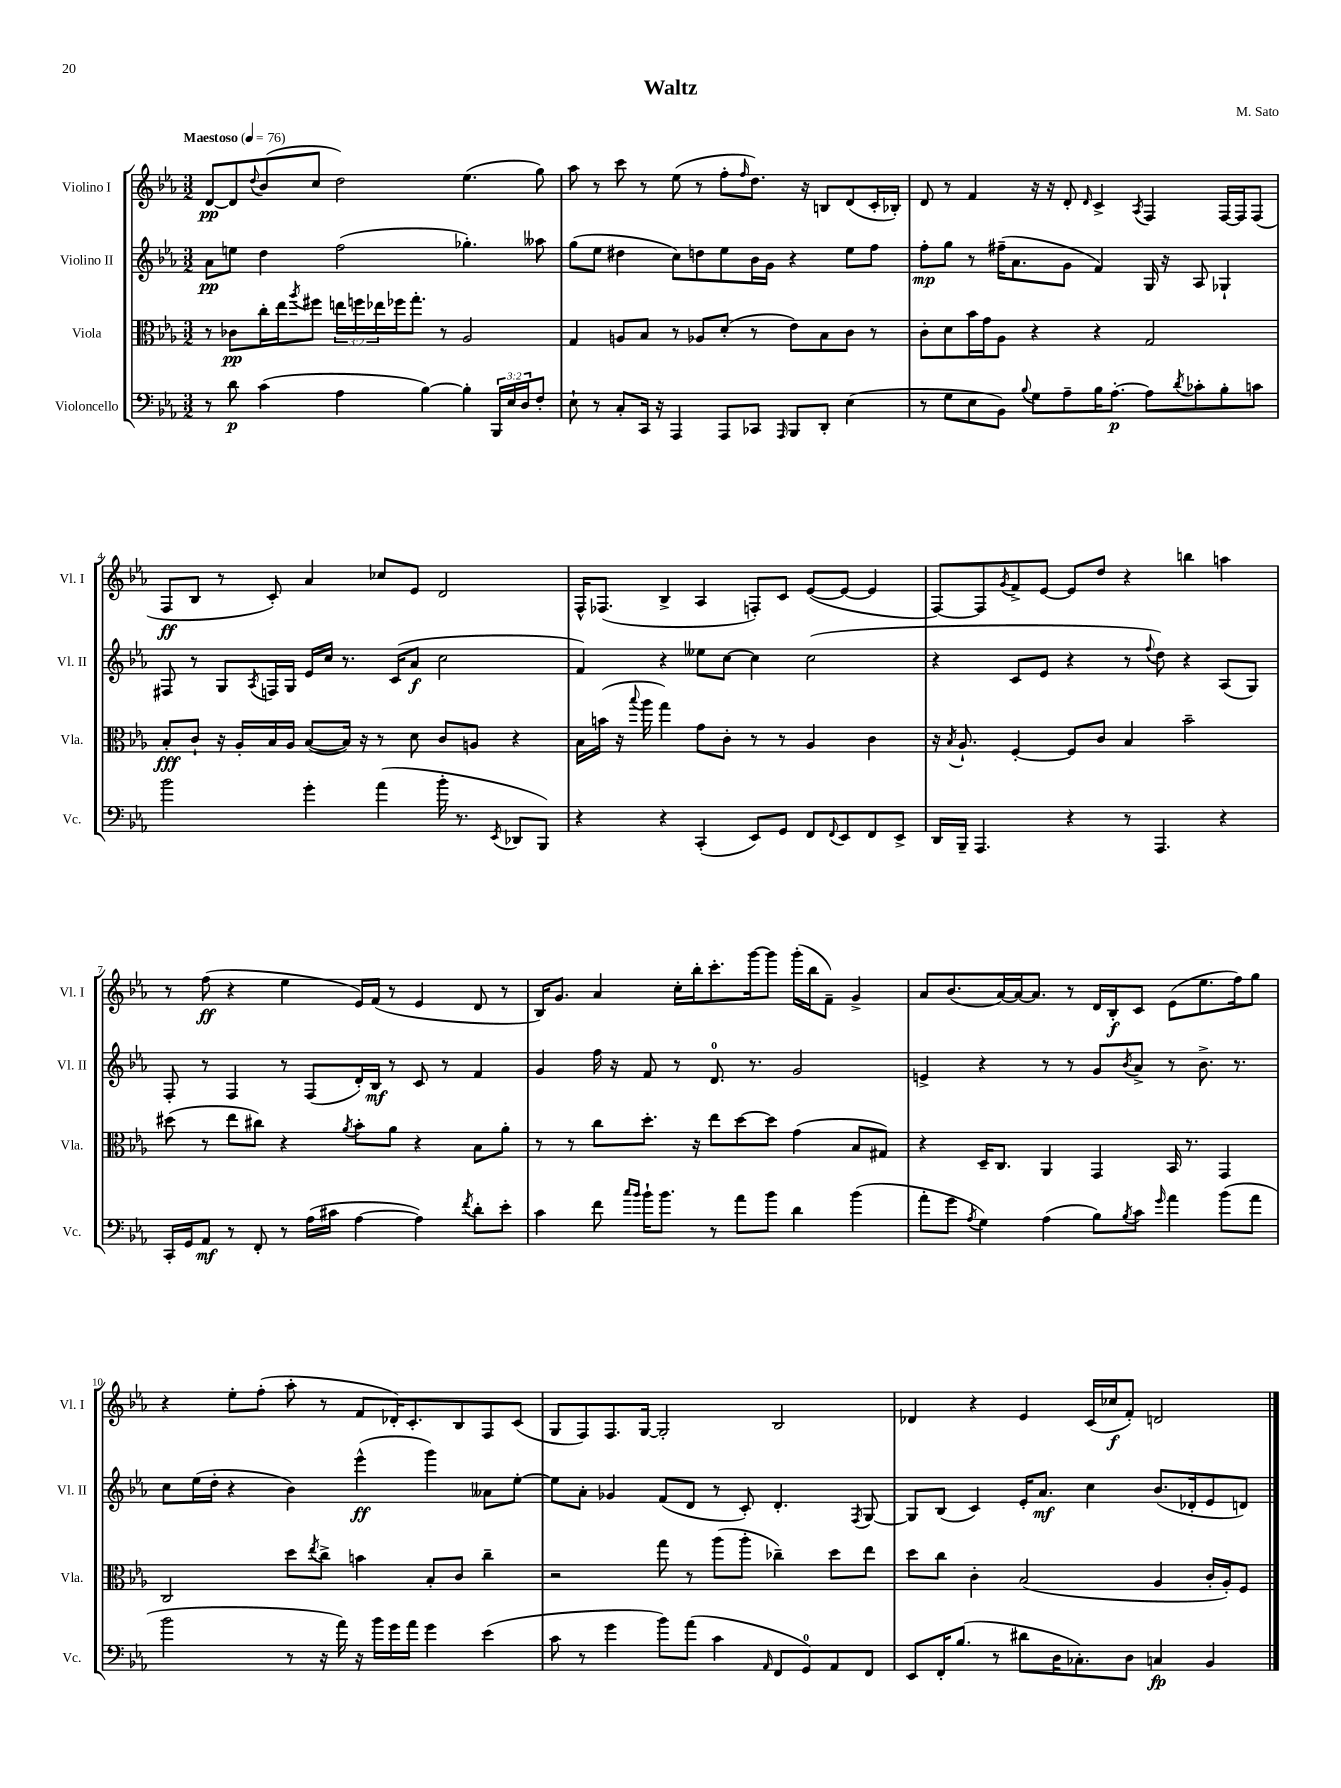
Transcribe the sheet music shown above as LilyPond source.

\header { title = "Waltz" composer = "M. Sato" }
<<
\new StaffGroup <<
\new Staff = "s0" \with { instrumentName = "Violino I" shortInstrumentName = "Vl. I" } {
    \clef treble \key ees \major \numericTimeSignature \time 3/2 \tempo "Maestoso" 4 = 76
    d'8~\pp d'8 \appoggiatura { d''8 } bes'8( c''8 d''2) ees''4.( g''8) |
    aes''8 r8 c'''8 r8 ees''8( r8 f''8-. \grace { f''16 } d''8.) r16 b8 d'8( c'16-. bes16-.) |
    d'8 r8 f'4 r16 r16 d'8-. \grace { d'16 } c'4-> \acciaccatura { aes8 } f4 f16~ f16 f8( |
    f8\ff bes8 r8 c'8-.) aes'4 ces''8 ees'8 d'2 |
    f16-^ fes8.( bes4-> aes4 f8-.) c'8 ees'8~( ees'8~ ees'4 |
    f8~) f8 \acciaccatura { g'8 } f'8-> ees'8~ ees'8 d''8 r4 b''4 a''4 |
    r8 f''8\ff( r4 ees''4 ees'16) f'16( r8 ees'4 d'8 r8 |
    bes16) g'8. aes'4 c''16-. bes''16-. c'''8.-. g'''16~ g'''8 g'''16-.( bes''16 f'8--) g'4-> |
    aes'8 bes'8.( aes'16~) aes'16~ aes'8. r8 d'16 bes16-.\f c'8 ees'8( ees''8. f''16) g''8 |
    r4 ees''8-. f''8-.( aes''8-. r8 f'8 des'16-.) c'8.-. bes8 f8 c'8( |
    g8 f8) f8. g16~ g2-. bes2 |
    des'4 r4 ees'4 c'16( ces''16\f f'8-.) d'2 \bar "|." |
}
\new Staff = "s1" \with { instrumentName = "Violino II" shortInstrumentName = "Vl. II" } {
    \clef treble \key ees \major \numericTimeSignature \time 3/2
    aes'8\pp e''8 d''4 f''2( ges''4.-.) aeses''8 |
    g''8( ees''8 dis''4 c''8) d''8 ees''8 bes'16 g'16 r4 ees''8 f''8 |
    f''8-.\mp g''8 r8 fis''16--( aes'8. g'8 f'4) g16 r16 aes8 ges4-! |
    fis8 r8 g8 \acciaccatura { aes8 } f16 g16 ees'16 c''16 r8. c'16( aes'8\f c''2 |
    f'4) r4 eeses''8 c''8~ c''4 c''2( |
    r4 c'8 ees'8 r4 r8 \appoggiatura { f''8 } d''8) r4 aes8( g8) |
    f8-. r8 f4 r8 f8( d'16-.) bes16\mf r8 c'8 r8 f'4 |
    g'4 f''16 r16 f'8 r8 d'8.-0 r8. g'2 |
    e'4-> r4 r8 r8 g'8 \acciaccatura { bes'8 } aes'8-> r8 bes'8.-> r8. |
    c''8 ees''16( d''16-. r4 bes'4) ees'''4-^\ff( g'''4) aeses'8 ees''8~-. |
    ees''8 aes'8-. ges'4 f'8( d'8 r8 c'8-.) d'4.-. \acciaccatura { f8 } g8~ |
    g8 bes8( c'4) ees'16-. aes'8.\mf c''4 bes'8.( des'16-. ees'8 d'8) \bar "|." |
}
\new Staff = "s2" \with { instrumentName = "Viola" shortInstrumentName = "Vla." } {
    \clef alto \key ees \major \numericTimeSignature \time 3/2 \override Staff.TupletNumber.text = #tuplet-number::calc-fraction-text
    r8 ces'8\pp c''16-. ees''16 \acciaccatura { aes''8 } fis''8 \tuplet 3/2 { e''16 f''16 ees''16 } fes''16 g''8.-. r8 aes2 |
    g4 a8 bes8 r8 aes8 d'8-.( r8 ees'8) bes8 c'8 r8 |
    c'8-. d'8 bes'16 g'16 aes8 r4 r4 g2 |
    bes8-.\fff c'8-! r16 aes16-. bes16 aes16 bes8~( bes16) r16 r8 d'8 c'8 a8 r4 |
    bes16 b'16( r16 \appoggiatura { bes''8 } aes''16 g''4) g'8 c'8-. r8 r8 aes4 c'4 |
    r16 \acciaccatura { bes8 } aes8.-! f4~-. f8 c'8 bes4 bes'2-- |
    dis''8( r8 ees''8 cis''8) r4 \acciaccatura { aes'8 } bes'8-. aes'8 r4 bes8 aes'8-. |
    r8 r8 c''8 d''8.-. r16 ees''8 d''8~ d''8 g'4( bes8 gis8) |
    r4 d16-- c8. aes,4 g,4 bes,16 r8. g,4 |
    c2 d''8 \acciaccatura { ees''8 } c''8-> b'4 bes8-. c'8 c''4-- |
    r2 g''8 r8 aes''8( aes''8-. ces''4--) d''8 ees''8 |
    d''8 c''8 c'4-. bes2( aes4 c'16-. aes16-.) f8 \bar "|." |
}
\new Staff = "s3" \with { instrumentName = "Violoncello" shortInstrumentName = "Vc." } {
    \clef bass \key ees \major \numericTimeSignature \time 3/2 \override Staff.TupletNumber.text = #tuplet-number::calc-fraction-text
    r8 d'8\p c'4( aes4 bes4~) bes4-. \tuplet 3/2 { bes,,16 ees16 d16 } f8-. |
    ees8-! r8 c8-. c,16 r16 aes,,4 aes,,8 ces,8 \grace { aes,,16 } bes,,8 d,8-. ees4( |
    r8 g8 ees8 bes,8) \appoggiatura { bes8 } g8 aes8-- bes16 aes8.~-.\p aes8 \acciaccatura { d'8 } ces'8-. bes8-. c'8 |
    bes'2 g'4-. aes'4( bes'16-. r8. \acciaccatura { ees,8 } des,8 bes,,8) |
    r4 r4 c,4-.( ees,8) g,8 f,8 \appoggiatura { f,8 } ees,8 f,8 ees,8-> |
    d,16 bes,,16-- aes,,4. r4 r8 aes,,4. r4 |
    c,16-. g,16 aes,8\mf r8 f,8-. r8 aes16( cis'16 aes4~ aes4) \acciaccatura { f'8 } d'8-. ees'8-. |
    c'4 f'8 \grace { c''16 bes'16 } bes'16-! bes'8. r8 aes'8 bes'8 d'4 bes'4( |
    aes'8-. g'8 \acciaccatura { aes8 } g4) aes4( bes8) \acciaccatura { bes8 } c'8 \grace { g'16 } aes'4 bes'8( aes'8 |
    bes'2 r8 r16 aes'16) r16 bes'16 g'16 aes'16 g'4 ees'4( |
    c'8 r8 g'4 bes'8) aes'8( c'4 \grace { aes,16 } f,8 g,8-0) aes,8 f,8 |
    ees,8 f,16-. bes8.( r8 dis'8 d16 ces8.-.) d8 c4\fp bes,4 \bar "|." |
}
>>
>>
